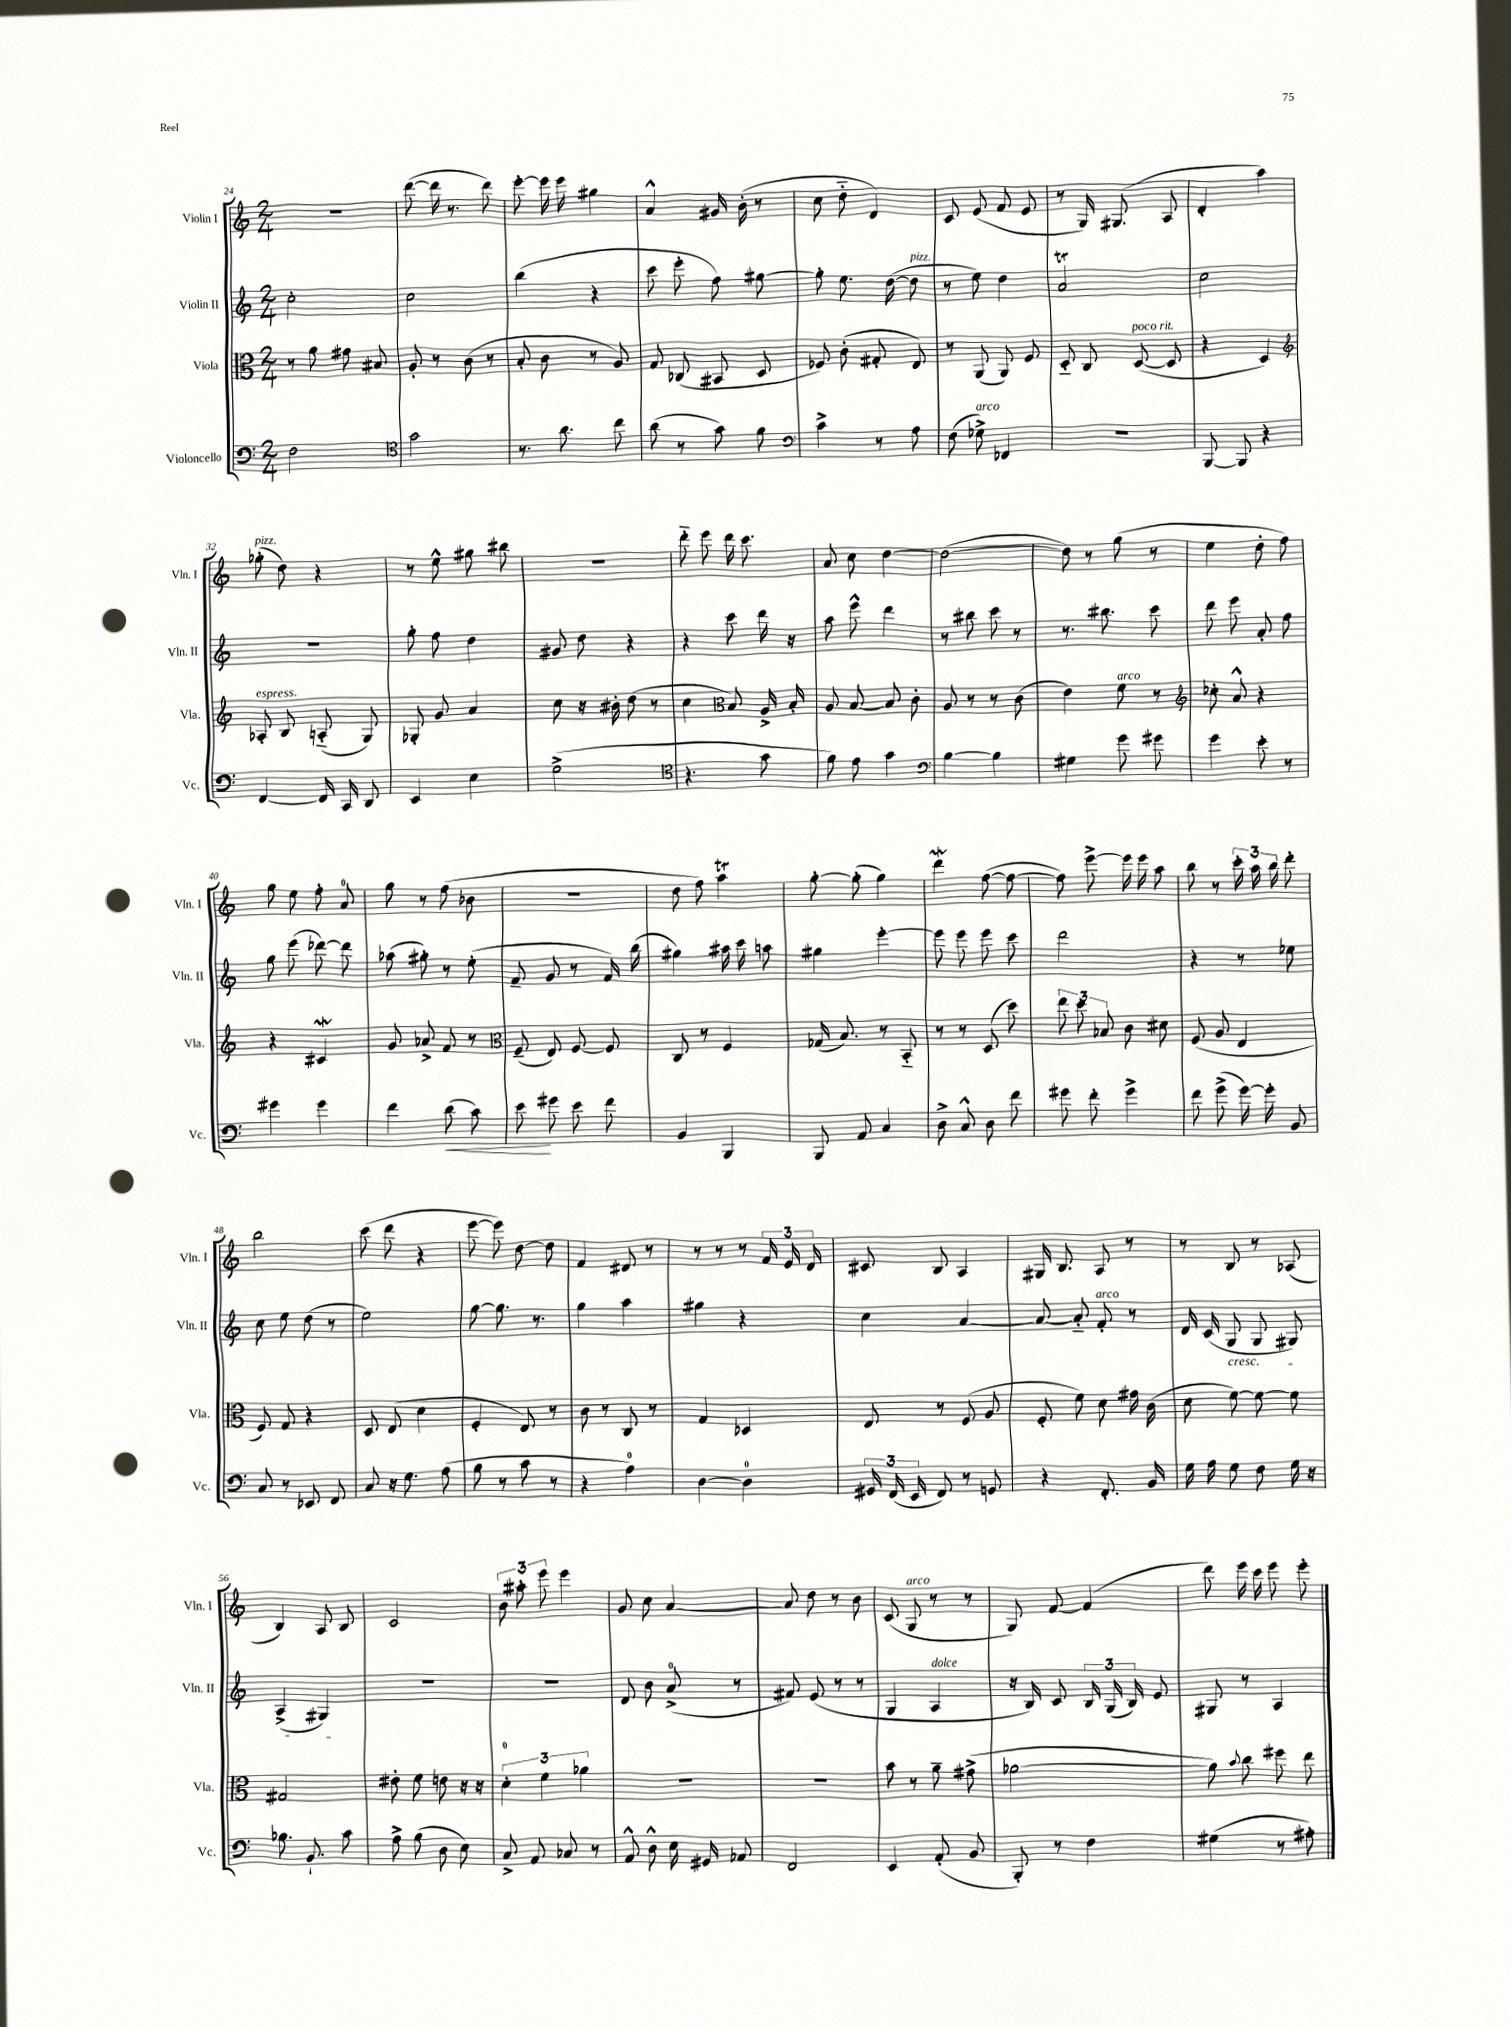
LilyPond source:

<<
\new StaffGroup <<
\new Staff = "s0" \with { instrumentName = "Violin I" shortInstrumentName = "Vln. I" } {
    \clef treble \key c \major \numericTimeSignature \time 2/4
    \autoBeamOff r2 |
    d'''8~( d'''16 r8. d'''8) |
    e'''8~-. e'''16 e'''16 gis''4 |
    a'4-^ gis'16 b'16-.( r8 |
    c''8 d''8-_ d'4) |
    c'8 e'8( f'8 e'8 |
    r8 g16) gis8.( a8 |
    d'4-. a''4) |
    ges''8-.^\markup { \italic "pizz." }( d''8) r4 |
    r8 e''8-^ gis''8 bis''8 |
    R2 |
    d'''8-_ e'''8 d'''16 c'''8. |
    a'8 c''8 d''4~ |
    d''2~( |
    d''8) r8 g''8( r8 |
    e''4 d''8-. f''8) |
    g''8 e''8 f''8-. a'8-0 |
    g''8 r8 f''8( bes'8 |
    R2 |
    d''8 f''8) a''4\trill |
    g''8~-. g''8-.( g''4) |
    d'''4\mordent f''8~( f''8~ |
    f''8) e'''8~-> e'''16 e'''16 a''8 |
    b''8 r8 \tuplet 3/2 { c'''16-. a''16 b''16 } d'''8-. |
    b''2 |
    c'''8( d'''8 r4 |
    e'''8~ e'''8) d''8~ d''8 |
    f'4 dis'8 r8 |
    r8 r8 r8 \tuplet 3/2 { f'16 e'16 d'16 } |
    cis'8 b8 a4 |
    gis16 b8. a8 r8 |
    r8 b8 r8 aes8( |
    b4) a8 b8 |
    c'2 |
    \tuplet 3/2 { b'8 ais''8-. e'''8 } e'''4 |
    g'8 c''8 a'4~ |
    a'8 d''8 r8 b'8 |
    c'8( g8^\markup { \italic "arco" } r8 r8 |
    g8) f'8~ f'4( |
    d'''8) e'''16 c'''16 e'''8 e'''8-. \bar "|." |
}
\new Staff = "s1" \with { instrumentName = "Violin II" shortInstrumentName = "Vln. II" } {
    \clef treble \key c \major \numericTimeSignature \time 2/4
    \autoBeamOff c''2-. |
    c''2 |
    b''4( r4 |
    c'''8 e'''8-. f''8) gis''8~ |
    gis''8-. e''8. d''16~( d''8^\markup { \italic "pizz." } |
    r8 e''8) d''4 |
    a'2\trill |
    c''2 |
    R2 |
    g''8-. f''8 d''4 |
    gis'8 d''8 r4 |
    r4 c'''8 d'''16 r16 |
    a''8 e'''8-^ d'''4 |
    r8 bis''8 c'''8 r8 |
    r8. bis''8. c'''8 |
    d'''8 e'''8 a'8-. f''8 |
    g''8 e'''8( des'''8~) des'''8 |
    aes''8( gis''8-.) r8 e''8-.( |
    f'8-- g'8 r8 f'16) b''16( |
    gis''4) ais''16 c'''16 a''8 |
    gis''4 e'''4~-. |
    e'''8 e'''8 e'''8 c'''8 |
    d'''2 |
    r4 r8 ees''8 |
    c''8 e''8 d''8( r8 |
    e''2) |
    g''8~ g''8. r8. |
    g''4 a''4 |
    gis''4 r4 |
    c''4 a'4~ |
    a'8~ a'8-_ f'8-.^\markup { \italic "arco" } r8 |
    d'16 c'16( g8\cresc g8 gis8) |
    a4->( gis4\!) |
    R2 |
    R2 |
    d'8 b'8 a'8-0->( r8 |
    fis'8) e'8( r8 r8 |
    g4 a4^\markup { \italic "dolce" } |
    r16 b16) c'8 \tuplet 3/2 { b16 g16( b16) } e'8 |
    gis8 r8 a4 \bar "|." |
}
\new Staff = "s2" \with { instrumentName = "Viola" shortInstrumentName = "Vla." } {
    \clef alto \key c \major \numericTimeSignature \time 2/4
    \autoBeamOff r8 a'8 gis'8 bis8 |
    a8-. r8 c'8( r8 |
    b8-. c'8 r8 a8) |
    g8 ces8( bis,8 d8 |
    fes8) c'8-.( gis8-. e8) |
    r8 a,8( a,8) f8 |
    d8-_ c8 d8~^\markup { \italic "poco rit." }( d8 |
    r4 d4) |
    \clef treble aes8-.^\markup { \italic "espress." } b8 a8-_( g8) |
    ges8-. g'8 a'4 |
    c''8 r16 bis'16-. d''8( r8 |
    c''4 \clef alto b8) a16-> b16-. |
    a8 b8~ b8 c'8-. |
    a8 r8 r8 c'8( |
    e'4) f'8^\markup { \italic "arco" } r8 |
    \clef treble ces''8-. a'8-^ r4 |
    r4 cis'4\mordent |
    g'8 aes'8-> f'8 r8 |
    \clef alto f8--( e8) f8~ f8 |
    c8 r8 f4 |
    ges16( b8.) r8 b,8-_ |
    r8 r8 d8( d''8) |
    \tuplet 3/2 { e''8 d''8 bes8 } c'8 dis'8 |
    f8( a8 e4 |
    f8) g8 r4 |
    d8 e8( d'4 |
    f4-. e8) r8 |
    c'8 r8 c8 r8 |
    g4 des4 |
    e8 r8 f8( a8 |
    f8-. f'8) d'8 gis'16 c'16( |
    d'8 f'8~) f'8~ f'8 |
    gis2 |
    eis'8-. f'8 e'8 r16 r16 |
    \tuplet 3/2 { d'4-0-. f'4 aes'4 } |
    R2 |
    R2 |
    b'8 r8 a'8-- gis'8->( |
    aes'2~ |
    aes'8) \appoggiatura { b'8 } c''8 fis''8 e''8 \bar "|." |
}
\new Staff = "s3" \with { instrumentName = "Violoncello" shortInstrumentName = "Vc." } {
    \clef bass \key c \major \numericTimeSignature \time 2/4
    \autoBeamOff f2 |
    \clef tenor g'2 |
    r8. a'8. c''8 |
    a'8( r8 g'8) f'8 |
    \clef bass c'4-> r8 a8 |
    f8( ges8->^\markup { \italic "arco" }) fes,4 |
    r2 |
    b,,8~ b,,8 r4 |
    f,4~ f,16 c,16 d,8 |
    e,4 e4 |
    g2->( |
    \clef tenor r4. g'8 |
    f'8) e'8 g'4 |
    \clef bass b4~ b4 |
    gis4 g'8 gis'8 |
    g'4 e'8-. r8 |
    gis'4 gis'4 |
    f'4 d'8\<( c'8) |
    e'8\! gis'8 e'8 f'8 |
    b,4 b,,4 |
    b,,8 a,8 c4 |
    d8-> c8-^ d8 f'8 |
    gis'8 f'8-. gis'4-> |
    f'8 g'8->( g'16~) g'16-. b,8 |
    c8 r8 ees,8 f,8 |
    c8 r16 g8. a8( |
    b8 r8 c'8 r8 |
    r4 a4-0) |
    d4~ d4-0 |
    \tuplet 3/2 { gis,16 f,16( e,16 } f,8) r8 g,8 |
    r4 f,8.-. b,16 |
    g16 a16 g8 f8 g16 r16 |
    bes8. b,8.-! c'8 |
    a8-> b8( d8 e8) |
    c8-> a,8 ces8 r8 |
    a,8-^ d8-^ e16 gis,16 aes,8 |
    f,2 |
    e,4 a,8-.( b,8 |
    b,,8-.) r8 f4 |
    gis4( r8 ais8-.) \bar "|." |
}
>>
>>
\layout { \context { \Score currentBarNumber = #24 } }
